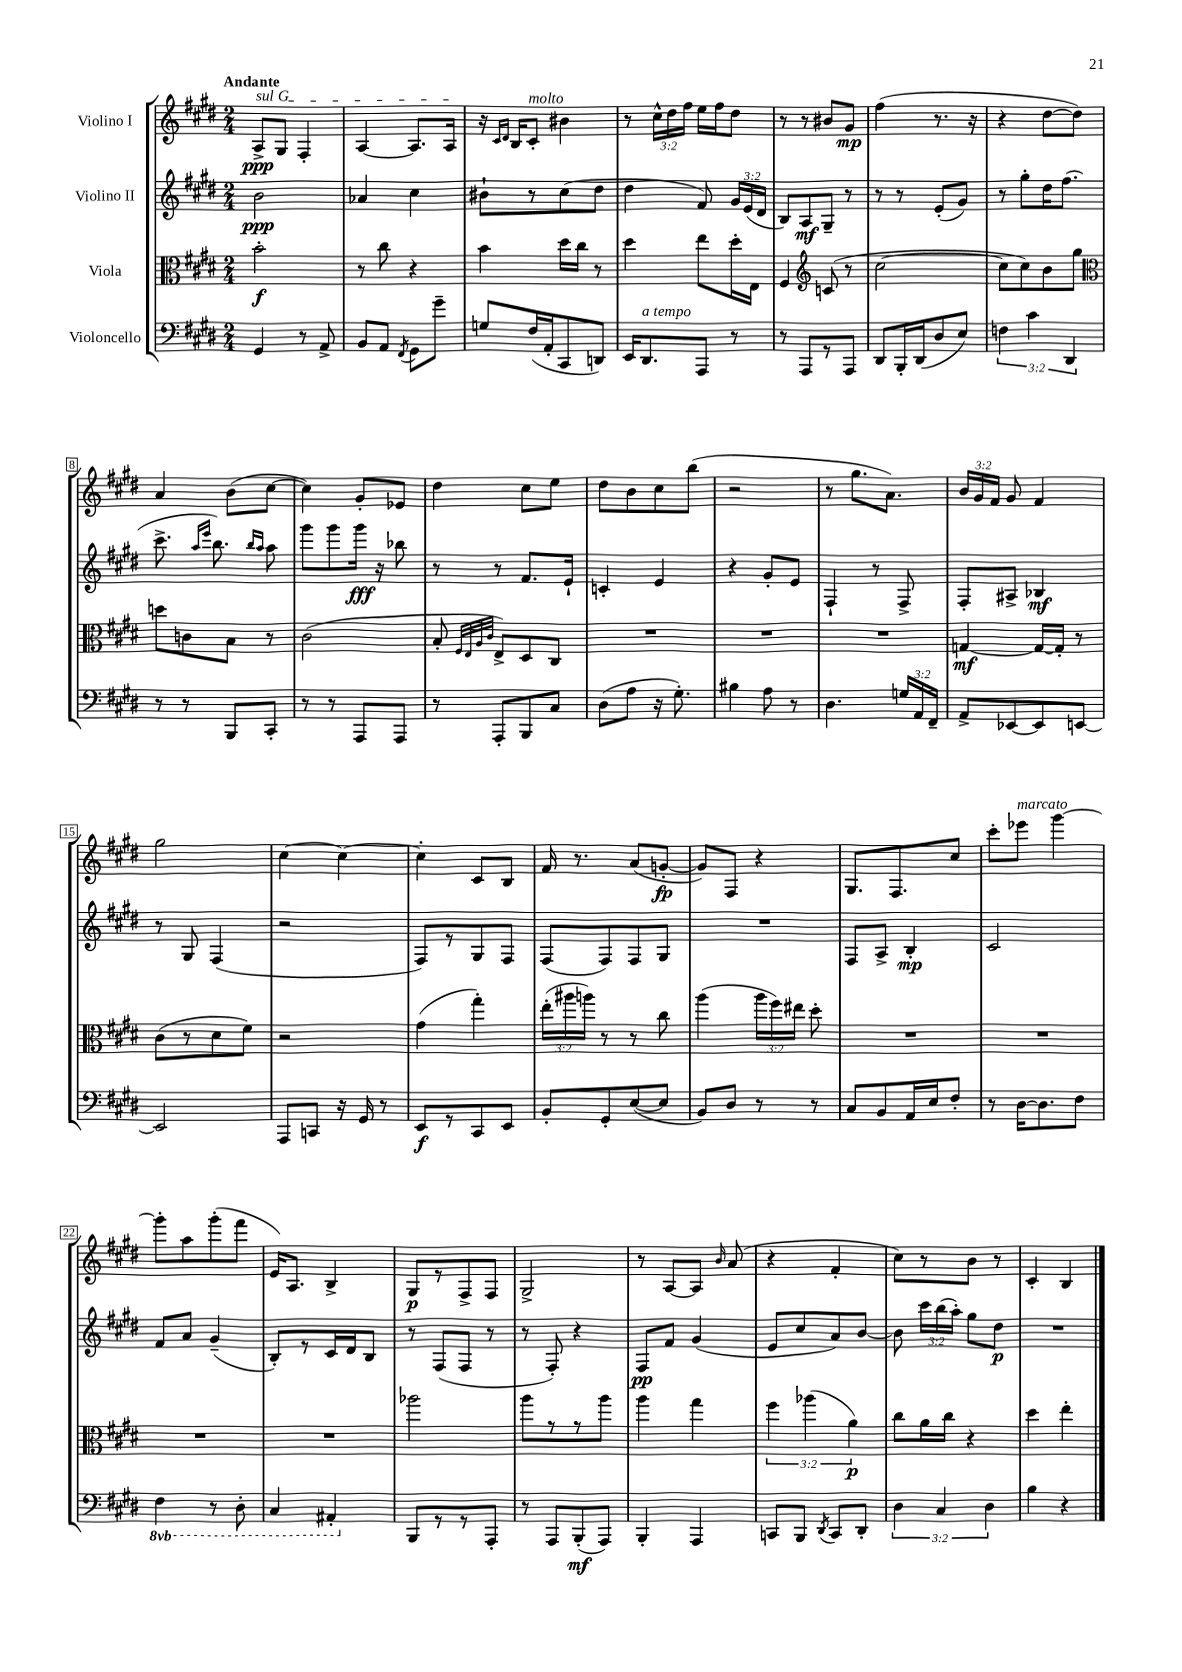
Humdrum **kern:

**kern	**kern	**kern	**kern
*staff4	*staff3	*staff2	*staff1
*clefF4	*clefC3	*clefG2	*clefG2
*k[f#c#g#d#]	*k[f#c#g#d#]	*k[f#c#g#d#]	*k[f#c#g#d#]
*M2/4	*M2/4	*M2/4	*M2/4
4GG#	2b'	2b	8A^
.	.	.	8G#
8r	.	.	4F#'
8AA^	.	.	.
=	=	=	=
8BB	8r	4a-	[4A
8AA	8cc#	.	.
8qFF#	.	.	.
8GG#	4r	4cc#	8.A]
8g#~	.	.	.
.	.	.	16A
=	=	=	=
8G	4b	8b#`	16r
.	.	.	16qqc#
.	.	.	16qqd#
.	.	.	16B
(16F#	.	8r	8c#'
16AA'	.	.	.
8CC#	16dd#	(8cc#	4b#
.	16cc#	.	.
8DD)	8r	8dd#	.
=	=	=	=
16EE	4dd#	4dd#	8r
8.DD#	.	.	.
.	.	.	24cc#^^
.	.	.	24dd#
.	.	.	24ff#
8AAA	8ee	8f#)	16ee
.	.	.	16ff#
8r	16dd#'	24g#	8dd#
.	.	(24e	.
.	16E	.	.
.	.	24d#	.
=	=	=	=
8r	4F#	8B)	8r
8AAA	.	8A	8r
*	*clefG2	*	*
8r	(8c	8G#~	8b#
8AAA	8r	8r	8g#
=	=	=	=
8DD#	[2cc#	8r	(4ff#
16BBB'	.	8r	.
(16DD#	.	.	.
8D#	.	(8e'	8.r
8E)	.	8g#)	.
.	.	.	16r
=	=	=	=
6F	8cc#]	8r	4r
.	8cc#)	8gg#'	.
6c#	.	.	.
.	8b	16dd#	[8dd#
.	.	(8.ff#	.
6DD#	.	.	.
.	8gg#	.	8dd#])
=	=	=	=
*	*clefC3	*	*
8r	8dd	8.ccc#^	4a
8r	8c	.	.
.	.	16qqaa	.
.	.	16qqeee	.
.	.	8.bb)	.
8BBB	8B	.	(8b
.	.	16qqbb	.
.	.	16qqaa	.
8CC#'	8r	8aa	[8cc#
=	=	=	=
8r	(2c#	8ggg#	4cc#])
8r	.	8ggg#	.
8AAA	.	16ggg#	8g#'
.	.	16r	.
8AAA	.	8bb-	8e-
=	=	=	=
8r	8B'	8r	4dd#
.	32qqF#	.	.
.	32qqE	.	.
.	32qqA	.	.
.	32qqc#	.	.
8AAA'	8E^)	8r	.
8BBB	8D#	8.f#	8cc#
8C#	8C#	.	8ee
.	.	16e`	.
=	=	=	=
(8D#	2r	4c'	8dd#
8A	.	.	8b
16r	.	4e	8cc#
8.G#')	.	.	.
.	.	.	(8bb
=	=	=	=
4B#	2r	4r	2r
8A	.	8g#'	.
8r	.	8e	.
=	=	=	=
4.D#	2r	4F#`	8r
.	.	.	8.gg#
.	.	8r	.
.	.	.	8.a)
24G	.	8F#^	.
24AA	.	.	.
24FF#~	.	.	.
=	=	=	=
8AA^	[4G	8F#'	24b
.	.	.	24g#
.	.	.	24f#
[8EE-	.	8A#^	8g#
8EE-]	16G_	4B-	4f#
.	16G']	.	.
[8EE	8r	.	.
=	=	=	=
2EE]	(8c#	8r	2gg#
.	8r	8G#	.
.	8d#	(4F#	.
.	8f#)	.	.
=	=	=	=
8AAA	2r	2r	[4cc#
8CC	.	.	.
16r	.	.	4cc#_
16GG#	.	.	.
8r	.	.	.
=	=	=	=
8EE	(4g#	8F#)	4cc#']
8r	.	8r	.
8CC#	4gg#')	8G#	8c#
8EE	.	8F#	8B
=	=	=	=
8BB'	(24ee'	(8F#	16f#
.	24aa#	.	.
.	.	.	8.r
.	24aa)	.	.
8GG#'	8r	8F#)	.
([8E	8r	8F#	(8a
8E]	8cc#	8G#	[8g'
=	=	=	=
8BB)	(4aa	2r	8g])
8D#	.	.	8F#
8r	24aa	.	4r
.	24ff#)	.	.
.	24ee#	.	.
8r	8dd#'	.	.
=	=	=	=
8C#	2r	8F#	8.G#
8BB	.	8A^	.
.	.	.	8.F#
16AA	.	4B'	.
16E	.	.	.
8F#'	.	.	8cc#
=	=	=	=
8r	2r	2c#	8ccc#'
[16D#	.	.	8eee-
8.D#]	.	.	.
.	.	.	[4ggg#
8F#	.	.	.
=	=	=	=
4FF#	2r	8f#	8ggg#']
.	.	8a	8aa
8r	.	(4g#~	(8ggg#'
8DD#'	.	.	8fff#
=	=	=	=
4CC#	2r	8B')	16e)
.	.	.	8.A
.	.	8r	.
4AAA#'	.	16c#	4B^
.	.	16d#	.
.	.	8B	.
=	=	=	=
8BBB	2aa-	8r	8G#
8r	.	(8F#	8r
8r	.	8F#	8F#^
8AAA'	.	8r	8F#
=	=	=	=
8r	8aa	8r	2G#^
8AAA	8r	8F#')	.
(8BBB'	8r	4r	.
8AAA)	8aa	.	.
=	=	=	=
4BBB'	4aa	8F#	8r
.	.	8f#	[8A
4AAA	4gg#	(4g#	8A]
.	.	.	16qqb
.	.	.	(8a
=	=	=	=
8CC	6ff#	8e	4r
8BBB	.	8cc#	.
.	(6aa-	.	.
8qDD#	.	.	.
8CC	.	8a)	4f#'
.	6a)	.	.
8DD#'	.	[8b	.
=	=	=	=
6D#	8cc#	8b]	8cc#)
.	16a	24ccc#	8r
6C#	.	(24bb	.
.	16cc#	.	.
.	.	24aa')	.
.	4r	8gg#	8b
6D#	.	.	.
.	.	8dd#	8r
=	=	=	=
4B	4dd#	2r	4c#'
4r	4ee'	.	4B
==	==	==	==
*-	*-	*-	*-
